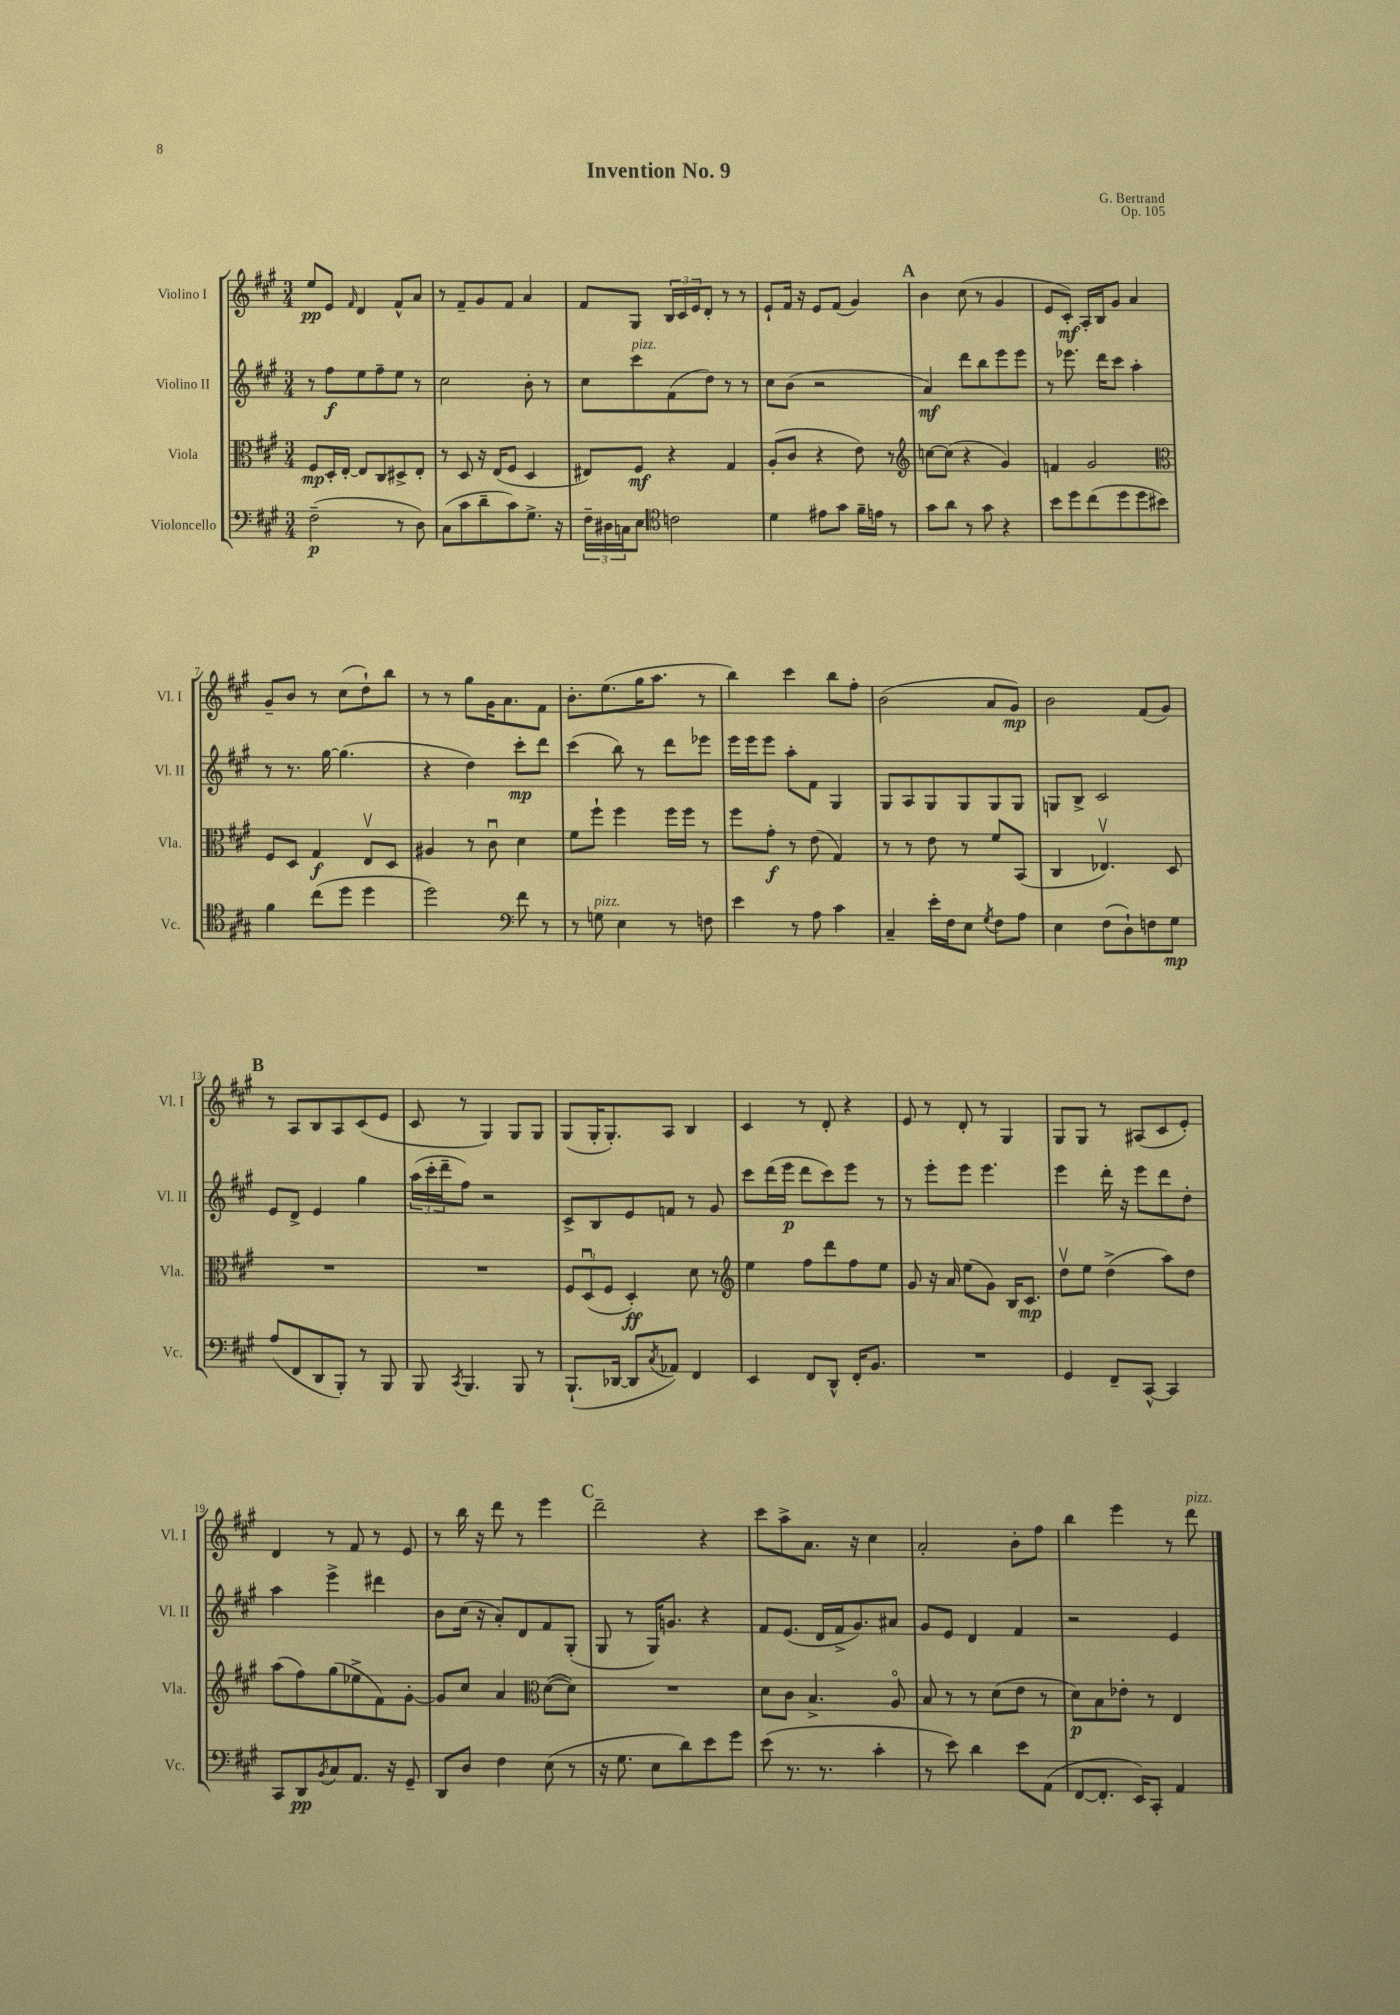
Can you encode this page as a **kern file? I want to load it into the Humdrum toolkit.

**kern	**kern	**kern	**kern
*staff4	*staff3	*staff2	*staff1
*clefF4	*clefC3	*clefG2	*clefG2
*k[f#c#g#]	*k[f#c#g#]	*k[f#c#g#]	*k[f#c#g#]
*M3/4	*M3/4	*M3/4	*M3/4
(2F#~\	8F#/L	8r	8ee/L
.	16D'/L	8ff#\L	8e/J
.	[16E'/JJ	.	.
.	.	.	16qqf#/
.	8E/]L	8ee\	4d/
.	8C#/	8ff#~\	.
8r	8D#^/	8ee\J	8f#^^/L
8D\)	8E'/J	8r	8a/J
=	=	=	=
(8C#\L	8r	2cc#\	8r
8c#\	8D/	.	8f#~/L
8d~\	16r	.	8g#/
.	(16E/LK	.	.
8c#\)	8F#/J	.	8f#/J
8.G#^\J	4D/	8b'\	4a/
.	.	8r	.
16r	.	.	.
=	=	=	=
24F#~\LL	8E#/L)	8cc#\L	8f#/L
24D#\	.	.	.
24C\J	.	.	.
8E\J	8F#/J	8ccc#\	8G#/J
*clefC4	*	*	*
2c\	4r	(8f#\	24B/LL
.	.	.	24c#/
.	.	.	24e/J
.	.	8dd\J)	8d'/J
.	4G#/	8r	8r
.	.	8r	8r
=	=	=	=
4d\	(8A'/L	8cc#\L	8e`/L
.	8c#/J	(8b\J	16f#/Jk
.	.	.	16r
8e#\L	4r	2r	8e/L
8g#\J	.	.	(8f#/J
16f#~\LL	8e\)	.	4g#/)
16e\JJ	.	.	.
8r	8r	.	.
=	=	=	=
*	*clefG2	*	*
8g#\L	[8cc\L	4a/)	4b\
8a\J	(8cc\]J	.	.
8r	4r	8ddd\L	(8cc#\
8g#\	.	8bb\	8r
4r	4g#/)	8eee\	4g#/
.	.	8eee\J	.
=	=	=	=
8b\L	4f/	8r	8e/L
8dd\	.	8.eee-\	8c#'/J)
(8cc#\	2g#/	.	16A'/LL
.	.	16ddd\LK	16B/J
8dd\	.	8ccc#\J	8g#/J
8dd\	.	4aa'\	4a/
8b#\J)	.	.	.
=	=	=	=
*	*clefC3	*	*
4f#\	8F#/L	8r	8g#~/L
.	8D/J	8.r	8b/J
(8cc#\L	4G#/	.	8r
.	.	[16gg#\	.
8dd\J	.	(4.gg#\]	(8cc#\L
4dd\	8Ev/L	.	8dd`\)
.	8D/J	.	8bb\J
=	=	=	=
2dd\)	4A#/	4r	8r
.	.	.	8r
.	8r	4dd\)	8gg#\L
.	8c#u\	.	16g#\K
.	.	.	8.a\
*clefF4	*	*	*
8f#\	4d\	8ccc#'\L	.
8r	.	8ddd\J	8f#\J
=	=	=	=
8r	8f#\L	(4ccc#\	8.b'\L
8G\	8ff#`\J	.	.
.	.	.	(8.ee\
4E\	4ff#\	8bb\)	.
.	.	8r	16gg#\K
.	.	.	8.aa\J
8r	16ff#\LL	8ddd\L	.
.	16ff#\JJ	.	.
8F\	8r	8eee-\J	8r
=	=	=	=
4e\	8ff#\L	16eee\LL	4bb\)
.	.	16eee\J	.
.	8g#'\J	8eee\J	.
8r	8r	8aa'\L	4ccc#\
8A\	(8e\	8f#\J	.
4c#\	4G#/)	4G#/	8bb\L
.	.	.	8ff#'\J
=	=	=	=
4C#~/	8r	8G#/L	(2b\
.	8r	8A/	.
16e'\LL	8e\	8G#/	.
16F#\J	.	.	.
8E\J	8r	8G#/	.
8qG#/	.	.	.
8F#\L	8f#/L	8G#/	8a/L
8A\J	(8BB/J	8G#/J	8g#/J)
=	=	=	=
4E\	4C#/	8G/L	2b\
.	.	8B^/J	.
(8F#\L	4.E-v/)	2c#/	.
8D`\)	.	.	.
8F\	.	.	(8f#/L
8G#\J	8D/	.	8g#/J)
=	=	=	=
(8A/L	2.r	8e/L	8r
8FF#/	.	8d^/J	8A/L
8DD/	.	4e/	8B/
8BBB'/J)	.	.	8A/
8r	.	4gg#\	(8c#/
8BBB/	.	.	8e/J
=	=	=	=
8BBB/	2.r	(24aa\LL	8c#/
.	.	24ccc#'\	.
.	.	24ddd~\J	.
8qCC#/	.	.	.
4.BBB/	.	8ff#\J)	8r
.	.	2r	4G#/)
8BBB/	.	.	8G#/L
8r	.	.	8G#/J
=	=	=	=
(8.BBB`/L	12F#/L	8c#^/L	(8G#/L
.	(12Du/	.	.
.	.	8B/	16G#'/K
.	12F#/J	.	.
[16DD-/Jk	.	.	8.G#'/)
8DD-/]L	4D'/)	8e/	.
8qC#/	.	.	.
8AA-/J)	.	8f/J	8A/J
4FF#/	8d\	8r	4B/
.	8r	8g#/	.
=	=	=	=
*	*clefG2	*	*
4EE/	4ee\	8ccc#\L	4c#/
.	.	(16ddd\L	.
.	.	16eee\JJ	.
8FF#/L	8ff#\L	8ddd\L	8r
8DD^^/J	8ddd\	8ccc#\)	8d'/
16FF#'/LK	8ff#\	8eee\J	4r
8.BB/J	.	.	.
.	8ee\J	8r	.
=	=	=	=
2.r	8g#/	8r	8e/
.	16r	8eee'\L	8r
.	16a/	.	.
.	(8ee\L	8eee\J	8d'/
.	8g#\J)	4.eee\	8r
.	16B/LK	.	4G#/
.	8.c#/J	.	.
=	=	=	=
4GG#/	8ddv\L	4eee\	8G#/L
.	8ee\J	.	8G#/J
8FF#~/L	(4dd^\	16ddd'\	8r
.	.	16r	.
[8CC#^^/J	.	8eee\L	(8A#/L
4CC#/]	8aa\L)	8ddd\	8c#/
.	8dd\J	8dd'\J	8e'/J)
=	=	=	=
8CC#/L	(8aa\L	4aa\	4d/
8DD/	8ff#\)	.	.
8qBB/	.	.	.
8C#/	(8gg#\	4eee^\	8r
8.AA/J	8ee-^\	.	8f#/
.	8f#\)	4ddd#\	8r
16r	.	.	.
8GG#~/	[8g#'\J	.	8e/
=	=	=	=
8DD/L	8g#/]L	8b\L	8r
8D/J	8cc#/J	(16cc#\Jk	16bb\
.	.	16r	16r
4F#\	4a/	8a'/L)	8ddd\
.	.	8d/	8r
*	*clefC3	*	*
(8E\	([8d\L	8f#/	4eee\
8r	8d\]J)	(8G#'/J	.
=	=	=	=
16r	2.r	8G#/	2ddd~\
8.G#\	.	.	.
.	.	8r	.
8E\L	.	16G#/LK)	.
.	.	8.g/J	.
8d\)	.	.	.
8e\	.	4r	4r
8g#\J	.	.	.
=	=	=	=
(8e\	8d\L	8f#/L	8ccc#\L
8.r	8c#\J	(8.e/J	8aa^\
.	4.B^/	.	8.a\J
8.r	.	16d/LL	.
.	.	16f#^/J	.
.	.	8.g#/)	16r
4c#'\	.	.	4cc#\
.	8Ao/	8a#/J	.
=	=	=	=
8r	8B/	8g#/L	2a'/
8e\)	8r	8e/J	.
4d\	8r	4d/	.
.	(8d\L	.	.
8e\L	8e\J	4f#/	8b'\L
(8AA\J	8r	.	8ff#\J
=	=	=	=
[8FF#/L	8d\L)	2r	4bb\
8.FF#'/]J	8B\	.	.
.	8e-'\J	.	4eee\
16EE/LK)	.	.	.
8CC#'/J	8r	.	.
4AA/	4E/	4e/	8r
.	.	.	8ddd\
==	==	==	==
*-	*-	*-	*-
